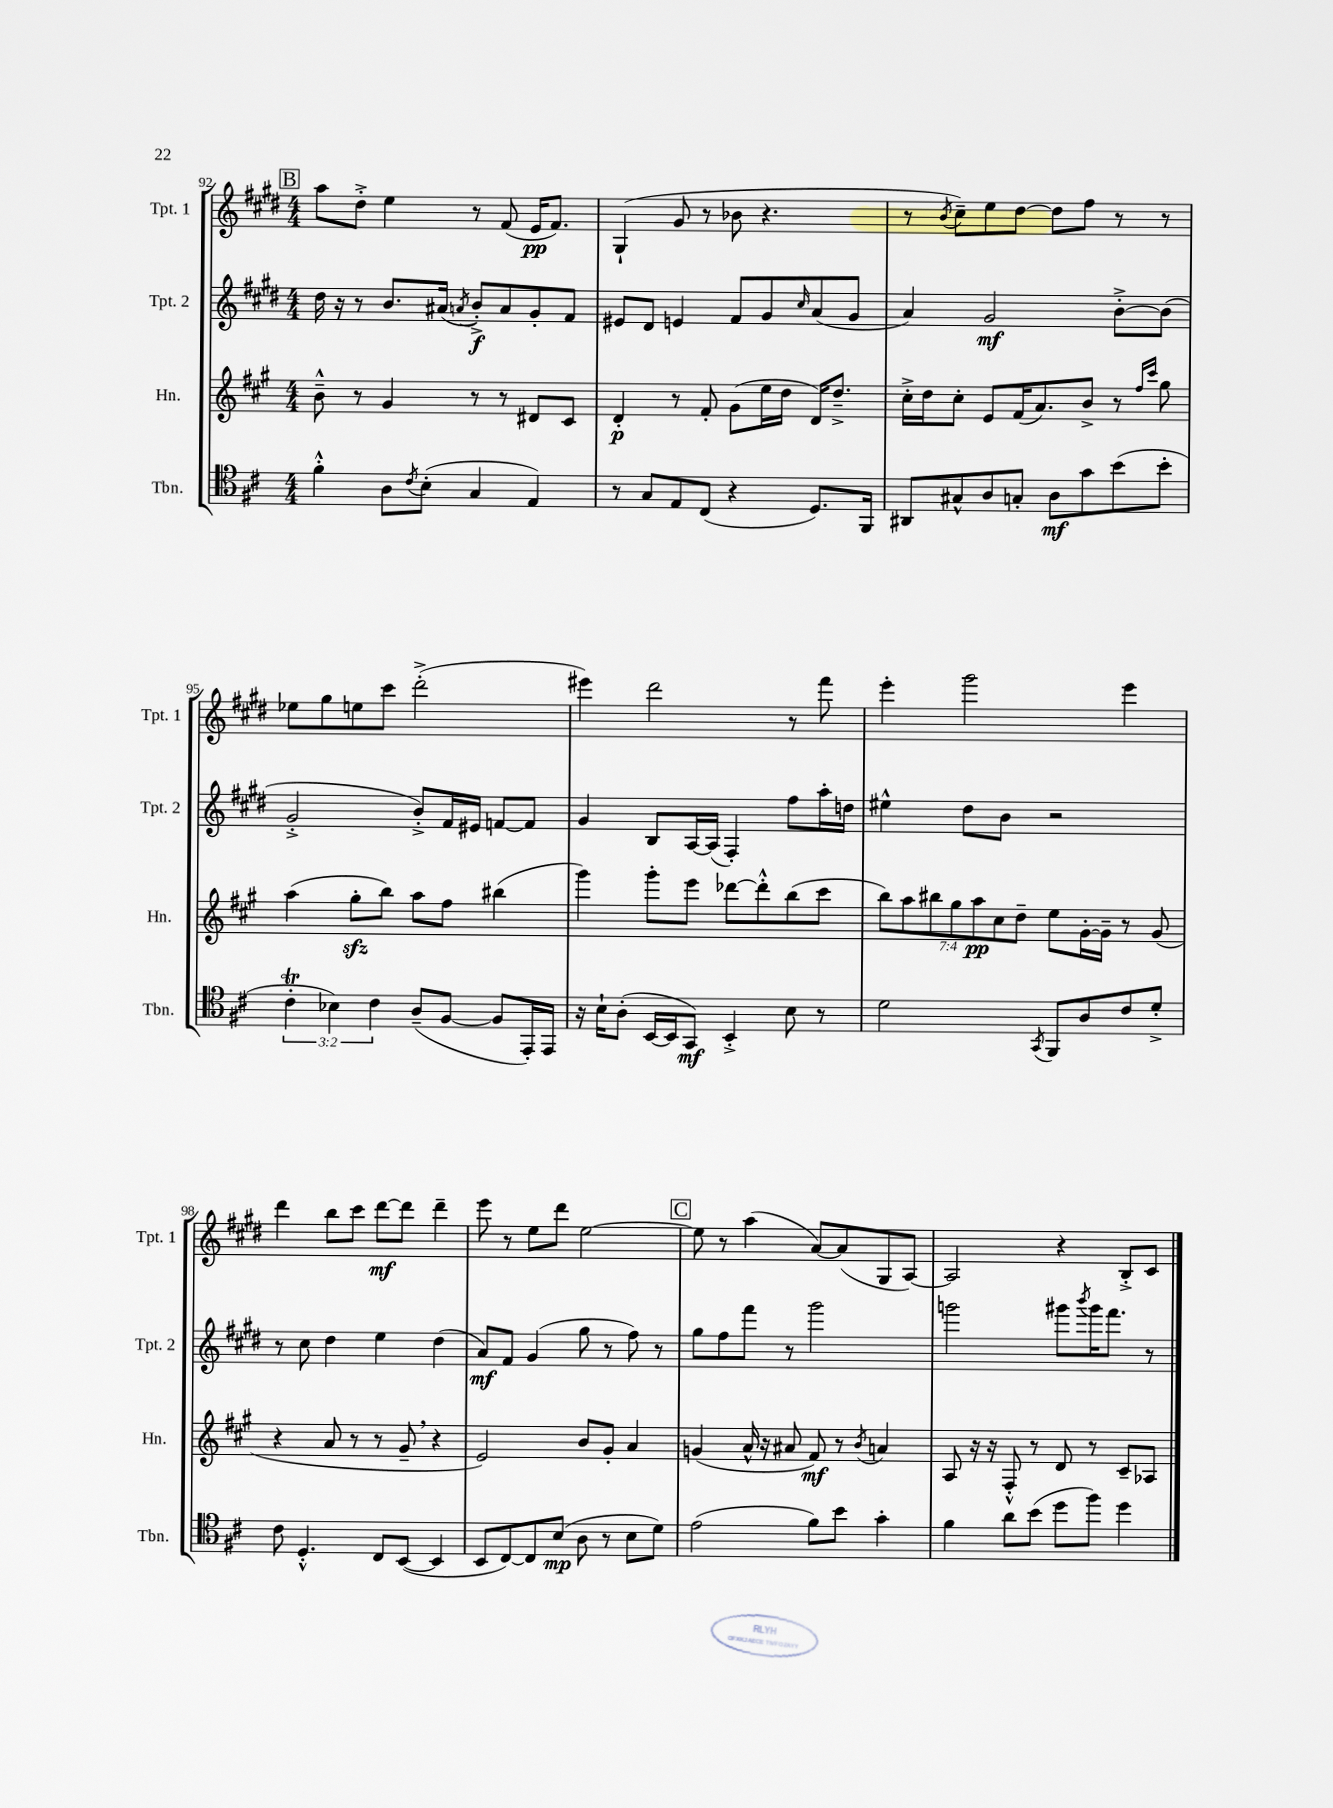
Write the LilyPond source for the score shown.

<<
\new StaffGroup <<
\new Staff = "s0" \with { instrumentName = "Tpt. 1" shortInstrumentName = "Tpt. 1" } {
    \clef treble \key e \major \numericTimeSignature \time 4/4
    \mark \markup { \box "B" } a''8 dis''8-.-> e''4 r8 fis'8( e'16\pp fis'8.) |
    gis4-!( gis'8 r8 bes'8 r4. |
    r8 \acciaccatura { b'8 } cis''8--) e''8 dis''8~ dis''8 fis''8 r8 r8 |
    ees''8 gis''8 e''8 cis'''8 dis'''2-.->( |
    eis'''4) dis'''2 r8 fis'''8 |
    e'''4-. gis'''2 e'''4 |
    dis'''4 b''8 cis'''8 dis'''8~\mf dis'''8 dis'''4-- |
    e'''8 r8 e''8 dis'''8 e''2~ |
    \mark \markup { \box "C" } e''8 r8 a''4( a'8~) a'8( gis8 a8~) |
    a2 r4 b8-.-> cis'8 \bar "|." |
}
\new Staff = "s1" \with { instrumentName = "Tpt. 2" shortInstrumentName = "Tpt. 2" } {
    \clef treble \key e \major \numericTimeSignature \time 4/4
    \mark \markup { \box "B" } dis''16 r16 r8 b'8. ais'16( \acciaccatura { a'8 } b'8-.->\f) a'8 gis'8-. fis'8 |
    eis'8 dis'8 e'4 fis'8 gis'8 \grace { cis''16 } a'8( gis'8 |
    a'4) gis'2\mf b'8~-.-> b'8( |
    gis'2-.-> b'8-.->) fis'16 eis'16 f'8~ f'8 |
    gis'4 b8 a16~ a16( fis4-.) fis''8 a''16-. d''16 |
    eis''4-^ dis''8 b'8 r2 |
    r8 cis''8 dis''4 e''4 dis''4( |
    a'8\mf) fis'8 gis'4( gis''8 r8 fis''8) r8 |
    \mark \markup { \box "C" } gis''8 fis''8 fis'''8 r8 gis'''2 |
    g'''2 gis'''8 \acciaccatura { b'''8 } gis'''16 fis'''8. r8 \bar "|." |
}
\new Staff = "s2" \with { instrumentName = "Hn." shortInstrumentName = "Hn." } {
    \clef treble \key a \major \numericTimeSignature \time 4/4 \override Staff.TupletNumber.text = #tuplet-number::calc-fraction-text
    \mark \markup { \box "B" } b'8---^ r8 gis'4 r8 r8 dis'8 cis'8 |
    d'4-.\p r8 fis'8-. gis'8( e''16 d''16 d'16) d''8.---> |
    cis''16-.-> d''16 cis''8-. e'8 fis'16( a'8.) b'8-> r8 \grace { fis''16 cis'''16 } gis''8 |
    a''4( gis''8-.\sfz b''8) a''8 fis''8 bis''4( |
    gis'''4) gis'''8-. e'''8 des'''8~ des'''8-.-^ b''8( cis'''8 |
    \tuplet 7/4 { b''8) a''8 bis''8 gis''8 a''8\pp cis''8 d''8-- } e''8 gis'16~-. gis'16-- r8 gis'8( |
    r4 a'8 r8 r8 gis'8-- \breathe r4 |
    e'2) b'8 gis'8-. a'4 |
    \mark \markup { \box "C" } g'4( a'16-^ r16 ais'8 fis'8\mf) r8 \acciaccatura { b'8 } a'4 |
    a8 r16 r16 fis8-.-^ r8 d'8 r8 cis'8-- aes8 \bar "|." |
}
\new Staff = "s3" \with { instrumentName = "Tbn." shortInstrumentName = "Tbn." } {
    \clef tenor \key d \major \numericTimeSignature \time 4/4 \override Staff.TupletNumber.text = #tuplet-number::calc-fraction-text
    \mark \markup { \box "B" } fis'4-.-^ a8 \acciaccatura { cis'8 } b8-.( g4 e4) |
    r8 g8 e8 cis8( r4 d8.) fis,16 |
    ais,8 gis8-^ a8 g8-. a8\mf g'8 b'8( b'8-. |
    \tuplet 3/2 { cis'4-.\trill bes4) cis'4 } a8--( fis8~ fis8 e,16-.) e,16 |
    r16 b16-! a8-.( b,16~ b,16 g,8\mf) b,4-.-> b8 r8 |
    d'2 \acciaccatura { g,8 } fis,8 a8 cis'8 d'8-.-> |
    cis'8 d4.-.-^ cis8 b,8~( b,4 |
    b,8 cis8~) cis8 b8\mp( a8 r8 b8 d'8) |
    \mark \markup { \box "C" } e'2( fis'8) b'8 g'4-. |
    fis'4 a'8 b'8( d''8 fis''8) d''4 \bar "|." |
}
>>
>>
\layout { \context { \Score currentBarNumber = #92 } }
